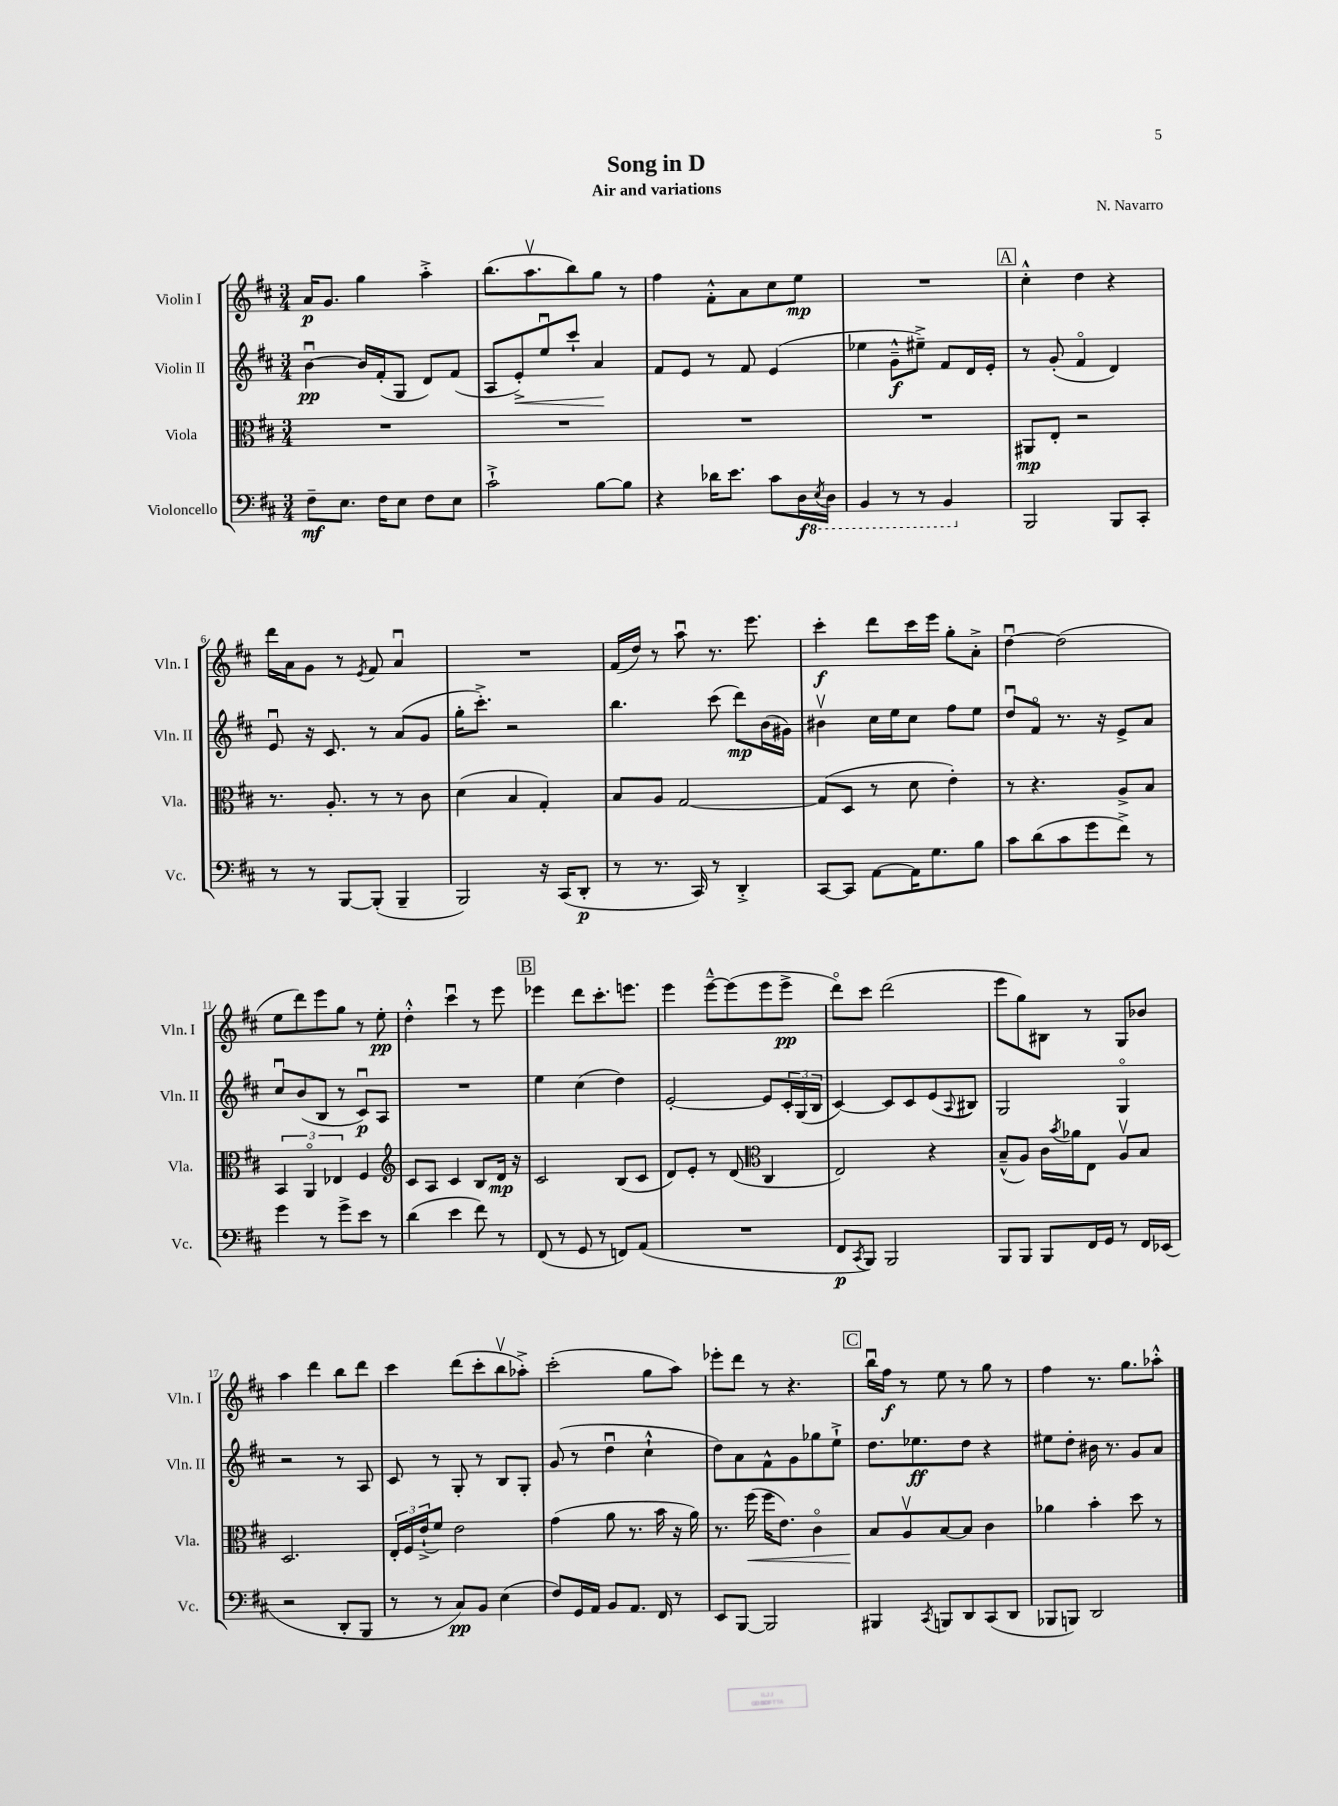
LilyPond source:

\header { title = "Song in D" composer = "N. Navarro" subtitle = "Air and variations" }
<<
\new StaffGroup <<
\new Staff = "s0" \with { instrumentName = "Violin I" shortInstrumentName = "Vln. I" } {
    \clef treble \key d \major \numericTimeSignature \time 3/4
    a'16\p g'8. g''4 a''4-.-> |
    b''8.( a''8.\upbow b''8) g''8 r8 |
    fis''4 fis'8-.-^ a'8 cis''8 e''8\mp |
    R2. |
    \mark \markup { \box "A" } cis''4-.-^ d''4 r4 |
    d'''16 a'16 g'8 r8 \acciaccatura { e'8 } fis'8 a'4\downbow |
    R2. |
    fis'16( d''16) r8 a''8\downbow r8. e'''8. |
    cis'''4-.\f d'''8 cis'''16 e'''16 g''8-. a'8-.-> |
    d''4~\downbow d''2( |
    e''8 d'''8) e'''8 g''8 r8 e''8-.\pp |
    d''4-.-^ cis'''4\downbow r8 e'''8 |
    \mark \markup { \box "B" } ees'''4 d'''8 cis'''8.-. e'''8. |
    e'''4 e'''8~---^ e'''8( e'''8 e'''8->\pp |
    d'''8\flageolet) cis'''8 d'''2( |
    e'''8 g''8) bis8 r8 g8 bes'8 |
    a''4 d'''4 b''8 d'''8 |
    cis'''4 d'''8( cis'''8-. b''8\upbow aes''8-.->) |
    cis'''2-.( g''8 a''8) |
    ees'''8-. d'''8 r8 r4. |
    \mark \markup { \box "C" } b''16\downbow fis''16\f r8 e''8 r8 g''8 r8 |
    fis''4 r8. g''8. aes''8-.-^ \bar "|." |
}
\new Staff = "s1" \with { instrumentName = "Violin II" shortInstrumentName = "Vln. II" } {
    \clef treble \key d \major \numericTimeSignature \time 3/4
    b'4~\downbow\pp b'16 fis'16-.( g8 d'8) fis'8( |
    a8 e'8-.->\<) e''8\downbow cis'''8-! a'4\! |
    fis'8 e'8 r8 fis'8 e'4( |
    ees''4 g'8---^\f eis''8--->) fis'8 d'16 e'16-. |
    \mark \markup { \box "A" } r8 g'8-.( fis'4\flageolet d'4) |
    e'8\downbow r16 cis'8. r8 a'8( g'8 |
    g''16-. cis'''8.-.->) r2 |
    b''4. cis'''8( d'''8\mp) b'16( gis'16) |
    bis'4\upbow cis''16 e''16 cis''8 fis''8 e''8 |
    d''8\downbow fis'8\flageolet r8. r16 e'8-> a'8 |
    cis''8\downbow b'8( b8 r8 cis'8\downbow\p) a8 |
    R2. |
    \mark \markup { \box "B" } e''4 cis''4( d''4) |
    e'2~-. e'8 \tuplet 3/2 { cis'16-. g16( b16 } |
    cis'4~) cis'8 cis'8 e'8( \appoggiatura { a8 } bis8) |
    g2 g4\flageolet |
    r2 r8 a8 |
    cis'8 r8 g8-. r8 b8 g8-. |
    g'8( r8 d''4\downbow cis''4-!-^ |
    d''8) a'8 fis'8-^ g'8 ges''8 e''8-!-> |
    \mark \markup { \box "C" } d''8. ees''8.\ff d''8 r4 |
    eis''8 d''8-. bis'16 r8. g'8 a'8 \bar "|." |
}
\new Staff = "s2" \with { instrumentName = "Viola" shortInstrumentName = "Vla." } {
    \clef alto \key d \major \numericTimeSignature \time 3/4
    R2. |
    R2. |
    R2. |
    R2. |
    \mark \markup { \box "A" } ais,8\mp e8-. r2 |
    r8. a8.-. r8 r8 cis'8 |
    d'4( b4 g4-.) |
    b8 a8 g2~ |
    g8( d8 r8 d'8 e'4-.) |
    r8 r4. a8-> b8 |
    \tuplet 3/2 { b,4 a,4\flageolet ees4 } fis4 |
    \clef treble cis'8 a8 cis'4 b8 d'16\mp r16 |
    \mark \markup { \box "B" } cis'2 b8( cis'8 |
    d'8) e'8-. r8 d'8( \clef alto cis4 |
    e2) r4 |
    b8---^( a8) cis'16 \acciaccatura { b'8 } aes'16 e8 a8\upbow b8 |
    d2. |
    \tuplet 3/2 { e16-. fis16 e'16-!->( } fis'8) e'2 |
    g'4( a'8 r8. b'16 r16 a'16) |
    r8. fis''16\<( fis''16 e'8.) cis'4\flageolet |
    \mark \markup { \box "C" } b8\! a8\upbow b8~ b8 cis'4 |
    aes'4 b'4-. d''8 r8 \bar "|." |
}
\new Staff = "s3" \with { instrumentName = "Violoncello" shortInstrumentName = "Vc." } {
    \clef bass \key d \major \numericTimeSignature \time 3/4
    fis8--\mf e8. fis16 e8 fis8 e8 |
    cis'2-!-> b8~ b8 |
    r4 des'16 e'8. cis'8 d16\f \ottava #-1 \acciaccatura { e,8 } d,16 |
    b,,4 r8 r8 b,,4 \ottava #0 |
    \mark \markup { \box "A" } b,,2 b,,8 cis,8-. |
    r8 r8 b,,8~ b,,8-.( b,,4-- |
    b,,2) r16 cis,16( d,8-.\p |
    r8 r8. cis,16) r8 d,4-.-> |
    cis,8~ cis,8 a,8~ a,16 g8. b8 |
    cis'8 d'8( cis'8 g'8 fis'8->) r8 |
    g'4 r8 g'8-> e'8 r8 |
    d'4( e'4 fis'8) r8 |
    \mark \markup { \box "B" } fis,8( r8 g,8 r8 f,8) a,8( |
    R2. |
    fis,8\p \acciaccatura { cis,8 } b,,8) b,,2 |
    b,,8 b,,8 b,,8 fis,16 g,16 r8 fis,16 ees,16( |
    r2 d,8-. b,,8 |
    r8 r8 cis8\pp) b,8 e4( |
    fis8) g,16 a,16 b,8 a,8. fis,16 r8 |
    e,8 b,,8~ b,,2 |
    \mark \markup { \box "C" } bis,,4 \acciaccatura { cis,8 } b,,8 d,8 cis,8( d,8 |
    bes,,8 b,,8) d,2 \bar "|." |
}
>>
>>
